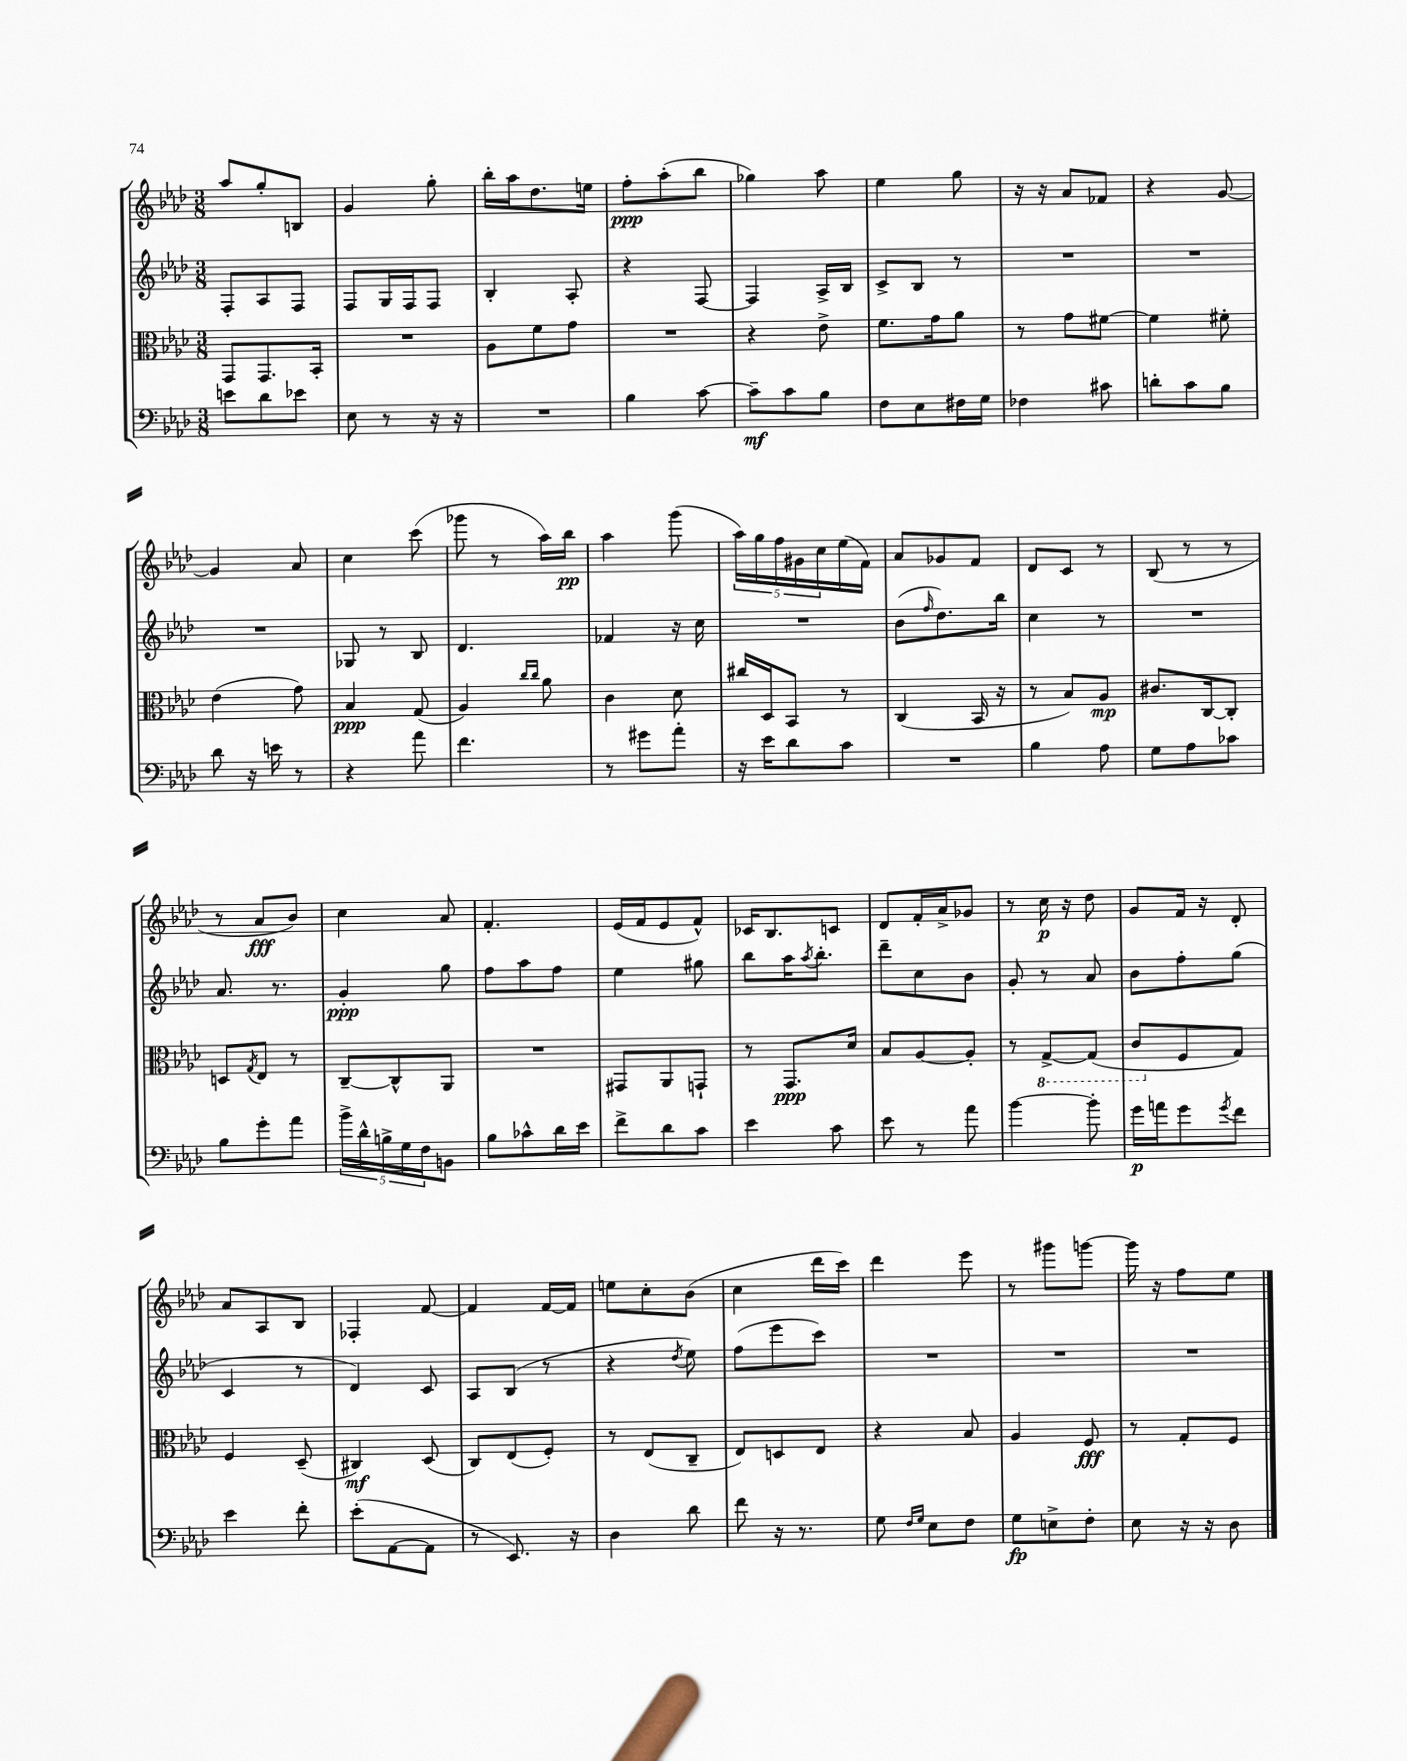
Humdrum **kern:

**kern	**kern	**kern	**kern
*staff4	*staff3	*staff2	*staff1
*clefF4	*clefC3	*clefG2	*clefG2
*k[b-e-a-d-]	*k[b-e-a-d-]	*k[b-e-a-d-]	*k[b-e-a-d-]
*M3/8	*M3/8	*M3/8	*M3/8
8e	8GG	8F'	8aa-
8d-	8.GG	8A-	8gg'
8e-	.	8F	8B
.	16BB-'	.	.
=	=	=	=
8E-	4.r	8F	4g
8r	.	16G	.
.	.	16F	.
16r	.	8F	8gg'
16r	.	.	.
=	=	=	=
4.r	8A-	4B-'	16bb-'
.	.	.	16aa-
.	8f	.	8.dd-
.	8g	8A-'	.
.	.	.	16ee
=	=	=	=
4B-	4.r	4r	8ff'
.	.	.	(8aa-'
[8c	.	[8F	8bb-
=	=	=	=
8c~]	4r	4F]	4gg-)
8c	.	.	.
8B-	8e-^	16A-^	8aa-
.	.	16B-	.
=	=	=	=
8F	8.f	8c^	4ee-
8E-	.	8B-	.
.	16g	.	.
16F#	8a-	8r	8gg
16G	.	.	.
=	=	=	=
4F-	8r	4.r	16r
.	.	.	16r
.	8g	.	8a-
8c#	[8f#	.	8f-
=	=	=	=
8d'	4f#]	4.r	4r
8c	.	.	.
8B-	8f#'	.	[8g
=	=	=	=
8d-	(4e-	4.r	4g]
16r	.	.	.
16e	.	.	.
8r	8g)	.	8a-
=	=	=	=
4r	4B-	8G-	4cc
.	.	8r	.
8a-	(8G	8B-	(8ccc
=	=	=	=
4.f	4A-)	4.d-	8ggg-
.	.	.	8r
.	16qqcc	.	.
.	16qqcc	.	.
.	8a-	.	16aa-)
.	.	.	16bb-
=	=	=	=
8r	4c	4f-	4aa-
8g#	.	.	.
8a-'	8d-	16r	(8ggg
.	.	16cc	.
=	=	=	=
16r	16cc#	4.r	20aa-)
.	.	.	20gg
16e-	16D-	.	.
.	.	.	20ff
8d-	8BB-	.	.
.	.	.	20g#
.	.	.	20cc
8c	8r	.	(16ee-
.	.	.	16f)
=	=	=	=
4.r	(4C	(8b-	8a-
.	.	16qqff	.
.	.	8.dd-)	8g-
.	16BB-	.	8f
.	16r	16bb-	.
=	=	=	=
4B-	8r	4cc	8d-
.	8B-)	.	8c
8A-	8A-	8r	8r
=	=	=	=
8G	8.c#	4.r	(8B-
8A-	.	.	8r
.	[16C	.	.
8c-	8C']	.	8r
=	=	=	=
8B-	8D	8.a-	8r
.	8qG	.	.
8g'	8E-	.	8a-
.	.	8.r	.
8a-	8r	.	8b-)
=	=	=	=
20b-^	[8C~	4g'	4cc
20d-^^	.	.	.
20B^	.	.	.
.	8C^^]	.	.
20G	.	.	.
20F	.	.	.
8BB	8AA-	8gg	8a-
=	=	=	=
8B-	4.r	8ff	4.f'
8c-^^	.	8aa-	.
16d-	.	8ff	.
16e-	.	.	.
=	=	=	=
8f^	8GG#	4ee-	(16e-
.	.	.	16f
8d-	8AA-	.	8e-
8c	8GG`	8gg#	8f^^)
=	=	=	=
4e-	8r	8bb-	16c-
.	.	.	8.B-
.	8.GG	16aa-	.
.	.	8qaa-	.
.	.	8.bb-'	.
8c	.	.	8c
.	16d-	.	.
=	=	=	=
8e-	8B-	8ddd-~	8d-
8r	[8A-	8cc	16f'
.	.	.	16a-^
8a-	8A-']	8b-	8g-
=	=	=	=
[4b-	8r	8g'	8r
.	[8GG^	8r	16cc
.	.	.	16r
8b-']	(8GG]	8a-	8dd-
=	=	=	=
16g	8C	8b-	8g
16a	.	.	.
8g	8F	8ff'	16f
.	.	.	16r
8qg	.	.	.
8f	8G)	(8gg	8d-'
=	=	=	=
4e-	4F	4c	8a-
.	.	.	8A-
8f'	(8D-~	8r	8B-
=	=	=	=
(8e-'	4C#)	4d-)	4F-'
[8AA-	.	.	.
8AA-]	(8D-	8c	[8f
=	=	=	=
8r	8C)	8A-	4f]
8.EE-)	(8E-	(8B-	.
.	8F')	8r	[16f
16r	.	.	16f]
=	=	=	=
4D-	8r	4r	8ee
.	(8E-	.	8cc'
.	.	8qdd-	.
8d-	8C~	8ee-)	(8b-
=	=	=	=
8f	8E-)	(8ff	4cc
16r	8D	8eee-	.
8.r	.	.	.
.	8E-	8ccc)	16ddd-
.	.	.	16ccc)
=	=	=	=
8G	4r	4.r	4ddd-
16qqF	.	.	.
16qqG	.	.	.
8E-	.	.	.
8F	8B-	.	8eee-
=	=	=	=
8G	4A-	4.r	8r
8E^	.	.	8ggg#
8F'	8F	.	[8ggg
=	=	=	=
8E-	8r	4.r	16ggg]
.	.	.	16r
16r	8G'	.	8ff
16r	.	.	.
8D-	8F	.	8ee-
==	==	==	==
*-	*-	*-	*-
